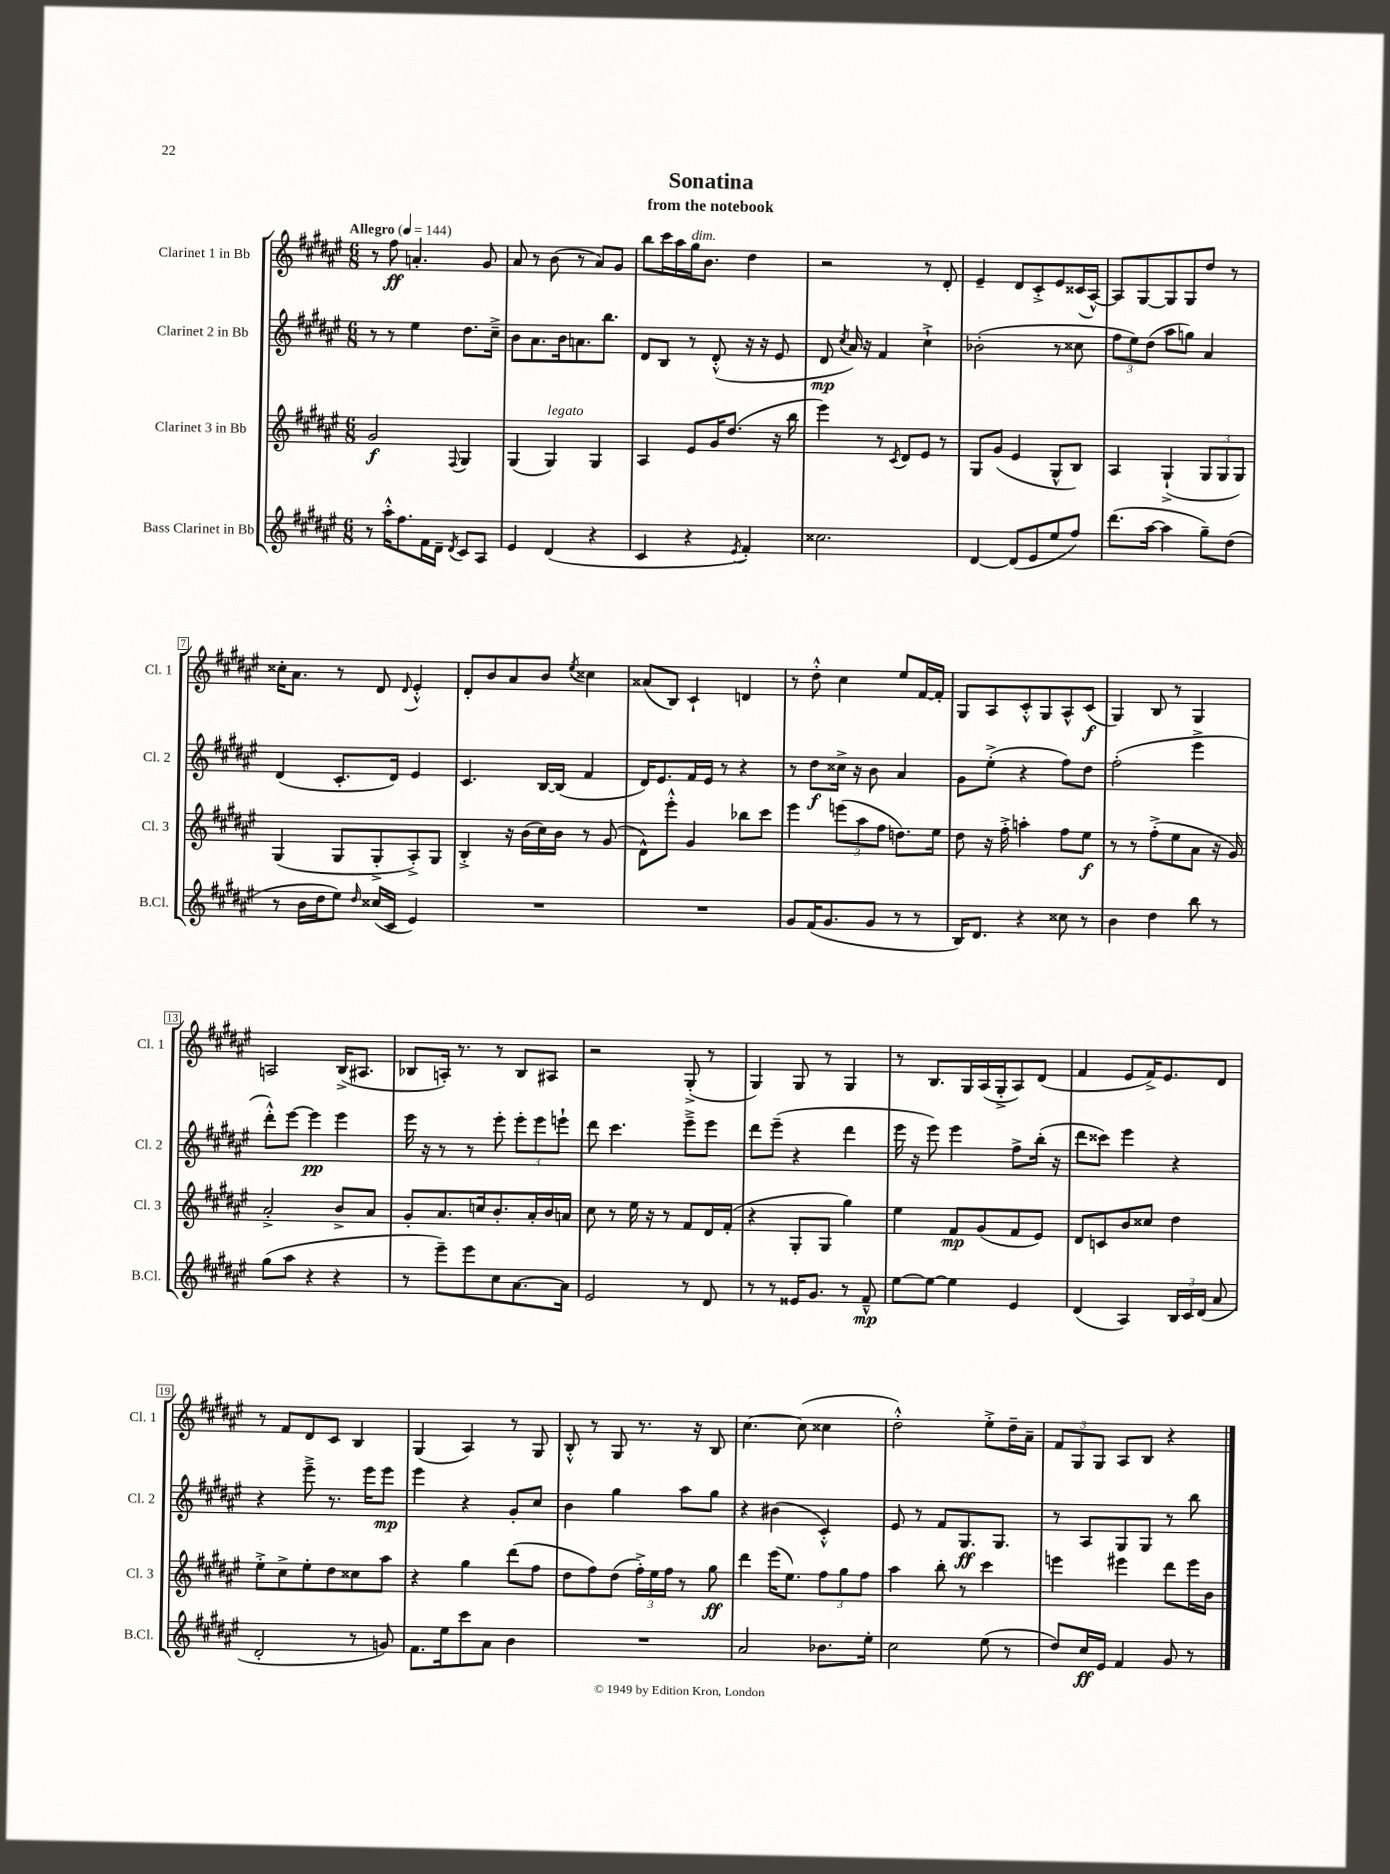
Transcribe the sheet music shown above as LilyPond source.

\header { title = "Sonatina" subtitle = "from the notebook" }
<<
\new StaffGroup <<
\new Staff = "s0" \with { instrumentName = "Clarinet 1 in Bb" shortInstrumentName = "Cl. 1" } {
    \clef treble \key fis \major \numericTimeSignature \time 6/8 \tempo "Allegro" 4 = 144
    \autoBeamOff r8 fis''8\ff a'4.-. gis'8 |
    ais'8 r8 b'8( r8 ais'8[) gis'8] |
    b''8[ cis'''16 ais''16 gis''16^\markup { \italic "dim." } b'8.] dis''4 |
    r2 r8 dis'8-. |
    eis'4-- dis'8[ cis'8-.-> eis'8 cisis'16( ais16]~-^) |
    ais8[ gis8~ gis8 gis8 dis''8] r8 |
    cisis''16[-. ais'8.] r8 dis'8 \appoggiatura { dis'8 } eis'4-.-^ |
    dis'8[-. b'8 ais'8 b'8] \acciaccatura { eis''8 } cisis''4 |
    aisis'8[( b8]) cis'4-! d'4 |
    r8 dis''8-.-^ cis''4 eis''8[ fis'16~ fis'16]-. |
    gis8[ ais8 cis'8-.-^ gis8 ais8-^ cis'8]\f( |
    gis4) b8 r8 gis4 |
    a2 b16[->( ais8.] |
    bes8[ a16]-.) r8. r8 bes8[ ais8] |
    r2 gis8-.->( r8 |
    gis4) gis8 r8 gis4 |
    r8 b8.[ gis16 ais16( gis16-.-> ais8) dis'8]( |
    fis'4 eis'8[ fis'16->) eis'8. dis'8] |
    r8 fis'8[ dis'8 cis'8] b4 |
    gis4( ais4) r8 gis8 |
    b8-.-^ r8 gis8 r8. r16 b8 |
    cis''4.~ cis''8( cisis''4 |
    dis''2-.-^) eis''8[-.-> dis''16-- ais'16]-- |
    \tuplet 3/2 { fis'8[ gis8 gis8] } ais8[ b8] r4 \bar "|." |
}
\new Staff = "s1" \with { instrumentName = "Clarinet 2 in Bb" shortInstrumentName = "Cl. 2" } {
    \clef treble \key fis \major \numericTimeSignature \time 6/8
    \autoBeamOff r8 r8 eis''4 dis''8.[ cis''16]---> |
    b'8[ ais'8. b'16 a'8. b''8.] |
    dis'8[ b8] r8 dis'8-.-^( r16 r16 eis'8 |
    dis'8\mp \acciaccatura { cis''8 } ais'16) r16 fis'4 cis''4-!-> |
    bes'2-.( r8 cisis''8 |
    \tuplet 3/2 { fis''8[ eis''8) dis''8]( } ais''8[ g''8]) ais'4 |
    dis'4( cis'8.[-. dis'16]) eis'4 |
    cis'4. b16[~ b16]( fis'4 |
    dis'16[) eis'8. fis'16 eis'16] r8 r4 |
    r8 dis''8[\f cisis''16]-> r16 b'8 ais'4 |
    gis'8[ eis''8]-.->( r4 fis''8[) dis''8] |
    fis''2-.( eis'''4-> |
    dis'''8[-.-^) eis'''8]~ eis'''4\pp eis'''4 |
    eis'''16 r16 r8 r8 eis'''8-. \tuplet 3/2 { eis'''8[-. eis'''8 e'''8]-! } |
    dis'''8 cis'''4. eis'''8[---> eis'''8] |
    dis'''8[ eis'''8]--( r4 dis'''4 |
    eis'''16 r16 eis'''8) eis'''4 fis''8[-> b''16]-.( r16 |
    dis'''8[ cisis'''8]) eis'''4 r4 |
    r4 eis'''8---> r8. eis'''16[ eis'''8]\mp |
    eis'''4 r4 gis'8[-. cis''8] |
    b'4 gis''4 ais''8[ gis''8] |
    r4 bis'4( cis'4-.-^) |
    eis'8 r8 fis'8[ gis8.\ff gis8.] |
    r8 ais8[ gis8 gis8] r8 b''8 \bar "|." |
}
\new Staff = "s2" \with { instrumentName = "Clarinet 3 in Bb" shortInstrumentName = "Cl. 3" } {
    \clef treble \key fis \major \numericTimeSignature \time 6/8
    \autoBeamOff gis'2\f \appoggiatura { fis8 } gis4 |
    gis4( gis4^\markup { \italic "legato" }) gis4 |
    ais4 eis'8[ gis'16 dis''8.]( r16 b''16 |
    eis'''4) r8 \acciaccatura { cis'8 } dis'8[ eis'8] r8 |
    gis8[ gis'8]( eis'4 gis8[-^ b8]) |
    ais4 gis4-!->( \tuplet 3/2 { gis8[ gis8 gis8]) } |
    gis4( gis8[ gis8-.-> ais8-.->) gis8] |
    b4-.-> r16 b'16[( cis''16) b'16] r8 gis'8( |
    dis'8[-^) eis'''8]-.-^ gis'4 bes''8[ cis'''8] |
    eis'''4 \tuplet 3/2 { e'''8[( ais''8 fis''8] } d''8.[) eis''16] |
    dis''8 r16 fis''16-.-> a''4-. fis''8[ eis''8]\f |
    r8 r8 fis''8[-.->( eis''8 ais'8] r16 gis'16) |
    ais'2-.-> b'8[-> ais'8] |
    gis'8[-. ais'8. c''16 b'8.-. ais'16-. b'16 a'16] |
    cis''8 r8 eis''16 r16 r8 fis'8[ dis'16 fis'16]-.( |
    r4 gis8[-. gis8] gis''4) |
    eis''4 fis'8[\mp gis'8( fis'8 eis'8]) |
    dis'8[ c'8 b'8 cisis''8] dis''4 |
    eis''8[-.-> cis''8-> eis''8-. dis''8 cisis''8 ais''8] |
    r4 gis''4 dis'''8[( fis''8] |
    dis''8[ fis''8) dis''8]( \tuplet 3/2 { fis''16[-.->) eis''16 fis''16] } r8 gis''8\ff |
    dis'''4 eis'''16[( eis''8.]) \tuplet 3/2 { fis''8[ gis''8 fis''8] } |
    ais''4 b''8-. r8 cis'''4 |
    e'''4 eis'''4 dis'''8[ eis'''16 b'16] \bar "|." |
}
\new Staff = "s3" \with { instrumentName = "Bass Clarinet in Bb" shortInstrumentName = "B.Cl." } {
    \clef treble \key fis \major \numericTimeSignature \time 6/8
    \autoBeamOff r8 ais''16[-.-^ fis''8. fis'16 dis'16]-- \acciaccatura { dis'8 } cis'8[ ais8] |
    eis'4 dis'4( r4 |
    cis'4 r4 \acciaccatura { eis'8 } fis'4-.) |
    cisis''2. |
    dis'4~ dis'8[( eis'8 eis''8 fis''8]) |
    dis'''8.[( ais''16]~ ais''4 gis''8[--) dis''8]( |
    r8 b'16[ dis''16 eis''8]) \grace { dis''16 } cisis''16[( cis'16] eis'4) |
    R2. |
    R2. |
    gis'8[ fis'16( gis'8. gis'8] r8 r8 |
    b16[) dis'8.] r4 cisis''8 r8 |
    b'4 dis''4 b''8 r8 |
    gis''8[( ais''8] r4 r4 |
    r8 eis'''8[--) eis'''8 cis''8 ais'8.~ ais'16] |
    eis'2 r8 dis'8 |
    r8 r8 eisis'16[ gis'8.] r8 fis'8---^\mp |
    eis''8[~ eis''8]~ eis''4 eis'4 |
    dis'4( ais4) \tuplet 3/2 { b16[ cis'16 dis'16]( } ais'8 |
    dis'2-. r8 g'8) |
    fis'8.[ eis''16 cis'''8 ais'8] b'4 |
    R2. |
    ais'2 bes'8.[ eis''16]-. |
    cis''2 eis''8( r8 |
    dis''8[) cis''16\ff eis'16] fis'4 gis'8 r8 \bar "|." |
}
>>
>>
\layout { \context { \Score \override BarNumber.stencil = #(make-stencil-boxer 0.1 0.3 ly:text-interface::print) } }
